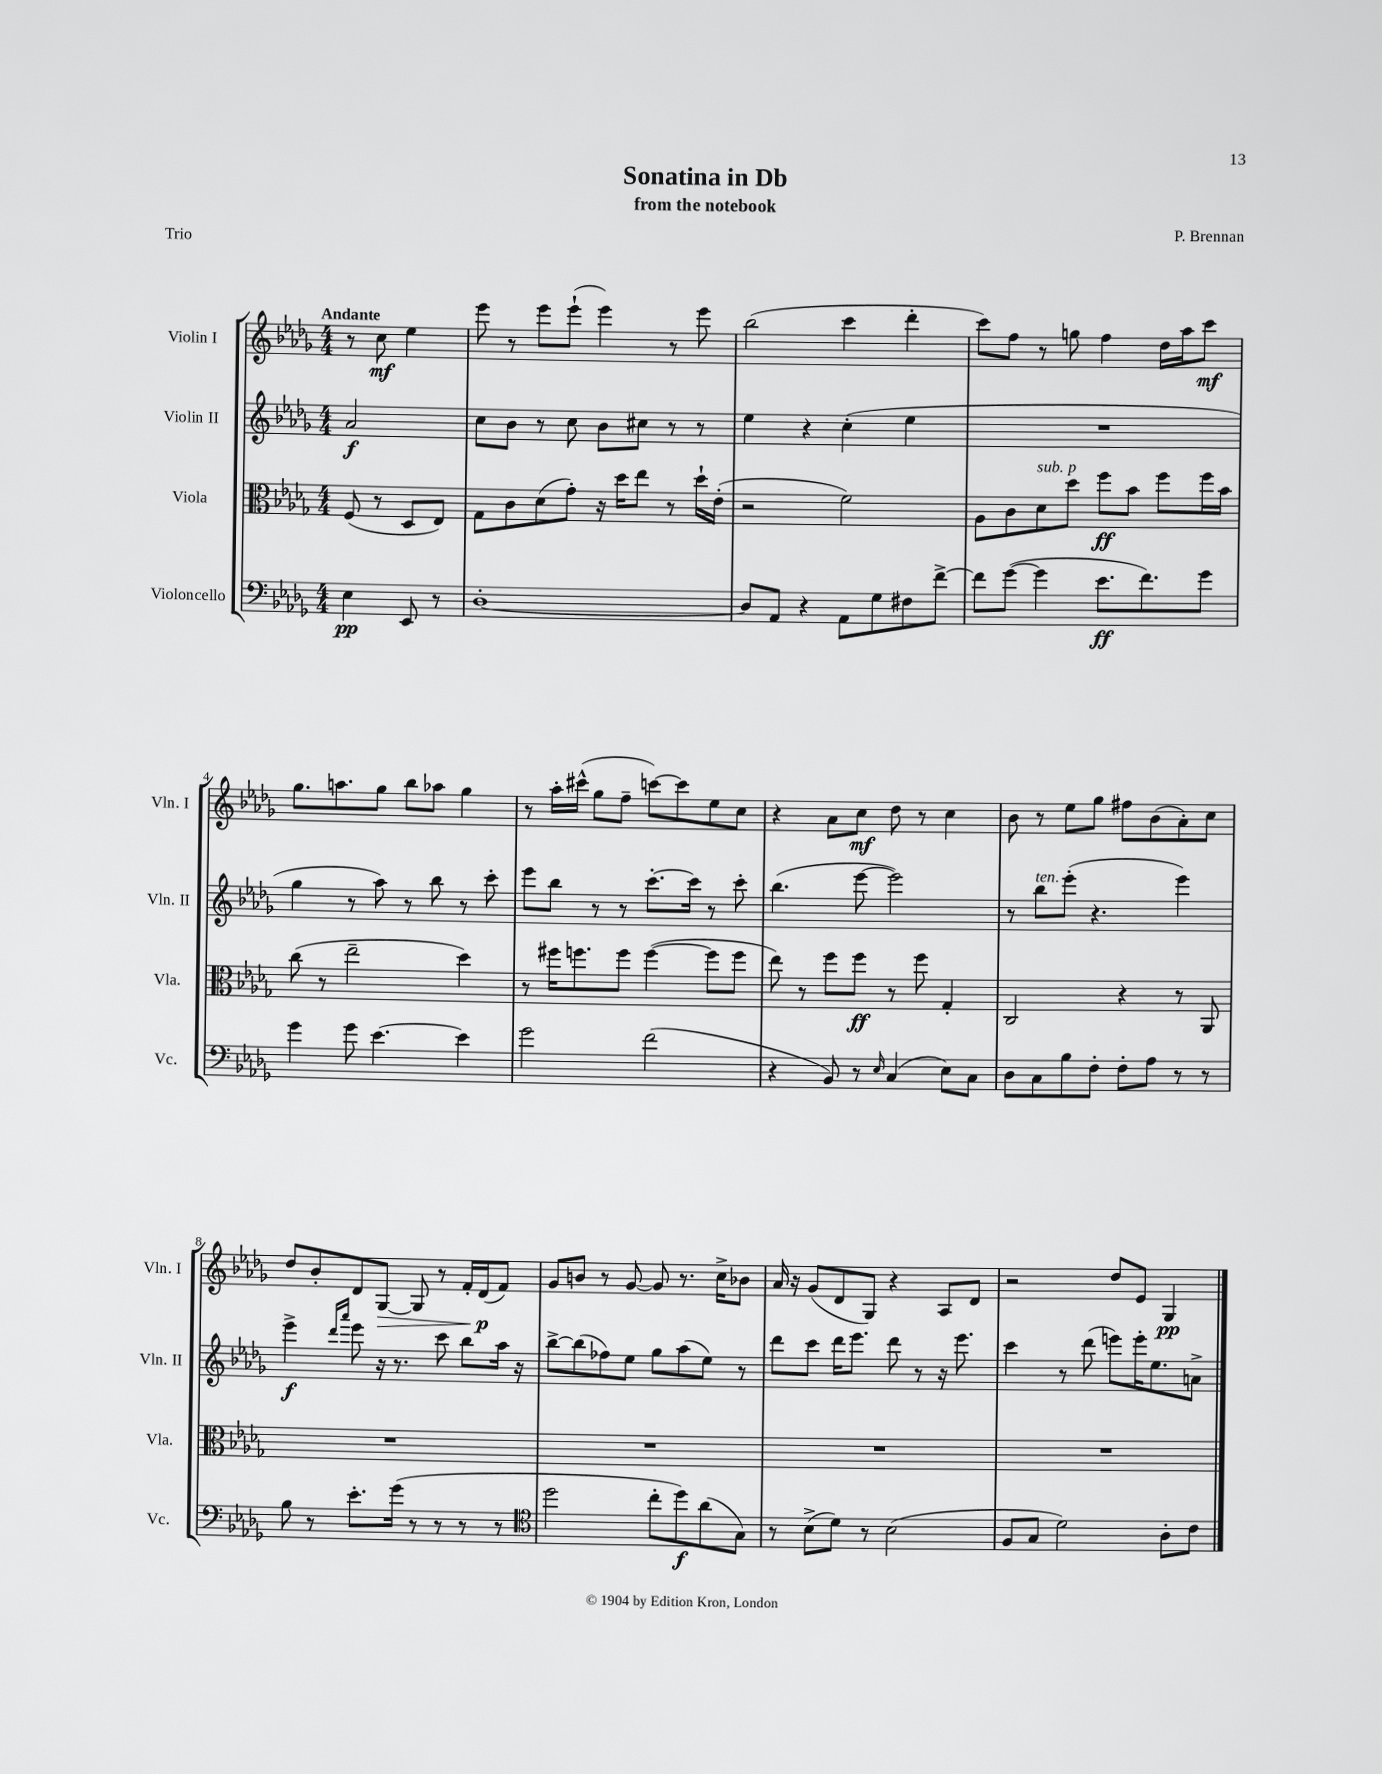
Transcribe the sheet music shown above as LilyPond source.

\header { title = "Sonatina in Db" composer = "P. Brennan" subtitle = "from the notebook" piece = "Trio" }
<<
\new StaffGroup <<
\new Staff = "s0" \with { instrumentName = "Violin I" shortInstrumentName = "Vln. I" } {
    \clef treble \key des \major \numericTimeSignature \time 4/4 \partial 2 \tempo "Andante"
    r8 c''8\mf ees''4 |
    ees'''8 r8 ees'''8 ees'''8-!( ees'''4) r8 ees'''8 |
    bes''2( c'''4 des'''4-. |
    c'''8) f''8 r8 g''8 f''4 des''16 aes''16 c'''8\mf |
    ges''8. a''8. ges''8 bes''8 aes''8 ges''4 |
    r8 aes''16-. cis'''16-^( ges''8 f''8-- c'''8~) c'''8 ees''8 c''8 |
    r4 aes'8 c''8\mf des''8 r8 c''4 |
    bes'8 r8 ees''8 ges''8 fis''8 bes'8( aes'8-.) c''8 |
    des''8 bes'8-. des'8 ges8~\> ges8 r8 f'16-. des'16\p\!( f'8) |
    ges'8 b'8 r8 ges'8~ ges'8 r8. c''16-> bes'8 |
    aes'16 r16 ges'8( des'8 ges8) r4 aes8 des'8 |
    r2 des''8 ees'8 ges4\pp \bar "|." |
}
\new Staff = "s1" \with { instrumentName = "Violin II" shortInstrumentName = "Vln. II" } {
    \clef treble \key des \major \numericTimeSignature \time 4/4 \partial 2
    aes'2\f |
    c''8 bes'8 r8 c''8 bes'8 cis''8 r8 r8 |
    ees''4 r4 c''4-.( ees''4 |
    R1 |
    ges''4 r8 aes''8) r8 bes''8 r8 c'''8-. |
    ees'''8 bes''8 r8 r8 c'''8.~-. c'''16 r8 c'''8-. |
    bes''4.( ees'''8~ ees'''2) |
    r8 bes''8^\markup { \italic "ten." } ees'''8-.( r4. ees'''4) |
    ees'''4->\f \grace { des'''16 aes'''16 } ees'''8 r16 r8. c'''8 bes''8 aes''16 r16 |
    bes''8~-> bes''8( fes''8) ees''8 ges''8 aes''8( ees''8) r8 |
    des'''8 c'''8 des'''16 ees'''8. des'''8 r8 r16 ees'''8. |
    c'''4 r8 des'''8( e'''8) e'''16-. ees''8. a'8-> \bar "|." |
}
\new Staff = "s2" \with { instrumentName = "Viola" shortInstrumentName = "Vla." } {
    \clef alto \key des \major \numericTimeSignature \time 4/4 \partial 2
    f8( r8 des8 ees8) |
    ges8 c'8 des'8( ges'8-.) r16 des''16 ees''8 r8 des''16-! ees'16-.( |
    r2 f'2) |
    aes8 c'8 des'8^\markup { \italic "sub. p" } des''8 f''8\ff bes'8 f''8 f''16 bes'16 |
    c''8( r8 ees''2-- des''4) |
    r8 fis''16 f''8. f''8 f''4~( f''8 f''8 |
    ees''8) r8 f''8 f''8\ff r8 f''8 ges4-. |
    c2 r4 r8 aes,8 |
    R1 |
    R1 |
    R1 |
    R1 \bar "|." |
}
\new Staff = "s3" \with { instrumentName = "Violoncello" shortInstrumentName = "Vc." } {
    \clef bass \key des \major \numericTimeSignature \time 4/4 \partial 2
    ees4\pp ees,8 r8 |
    des1~-. |
    des8 aes,8 r4 aes,8 ges8 fis8 f'8~-> |
    f'8 ges'8~( ges'4 ees'8.\ff f'8.) ges'8 |
    ges'4 ges'8 ees'4.~ ees'4 |
    ges'2 f'2( |
    r4 bes,8) r8 \grace { ees16 } c4( ees8) c8 |
    des8 c8 bes8 f8-. f8-. aes8 r8 r8 |
    bes8 r8 ees'8.-. ges'16( r8 r8 r8 r8 |
    \clef tenor des''2 c''8-. des''8\f) aes'8( ges8) |
    r8 bes8->( des'8) r8 bes2( |
    f8 ges8 des'2) aes8-. c'8 \bar "|." |
}
>>
>>
